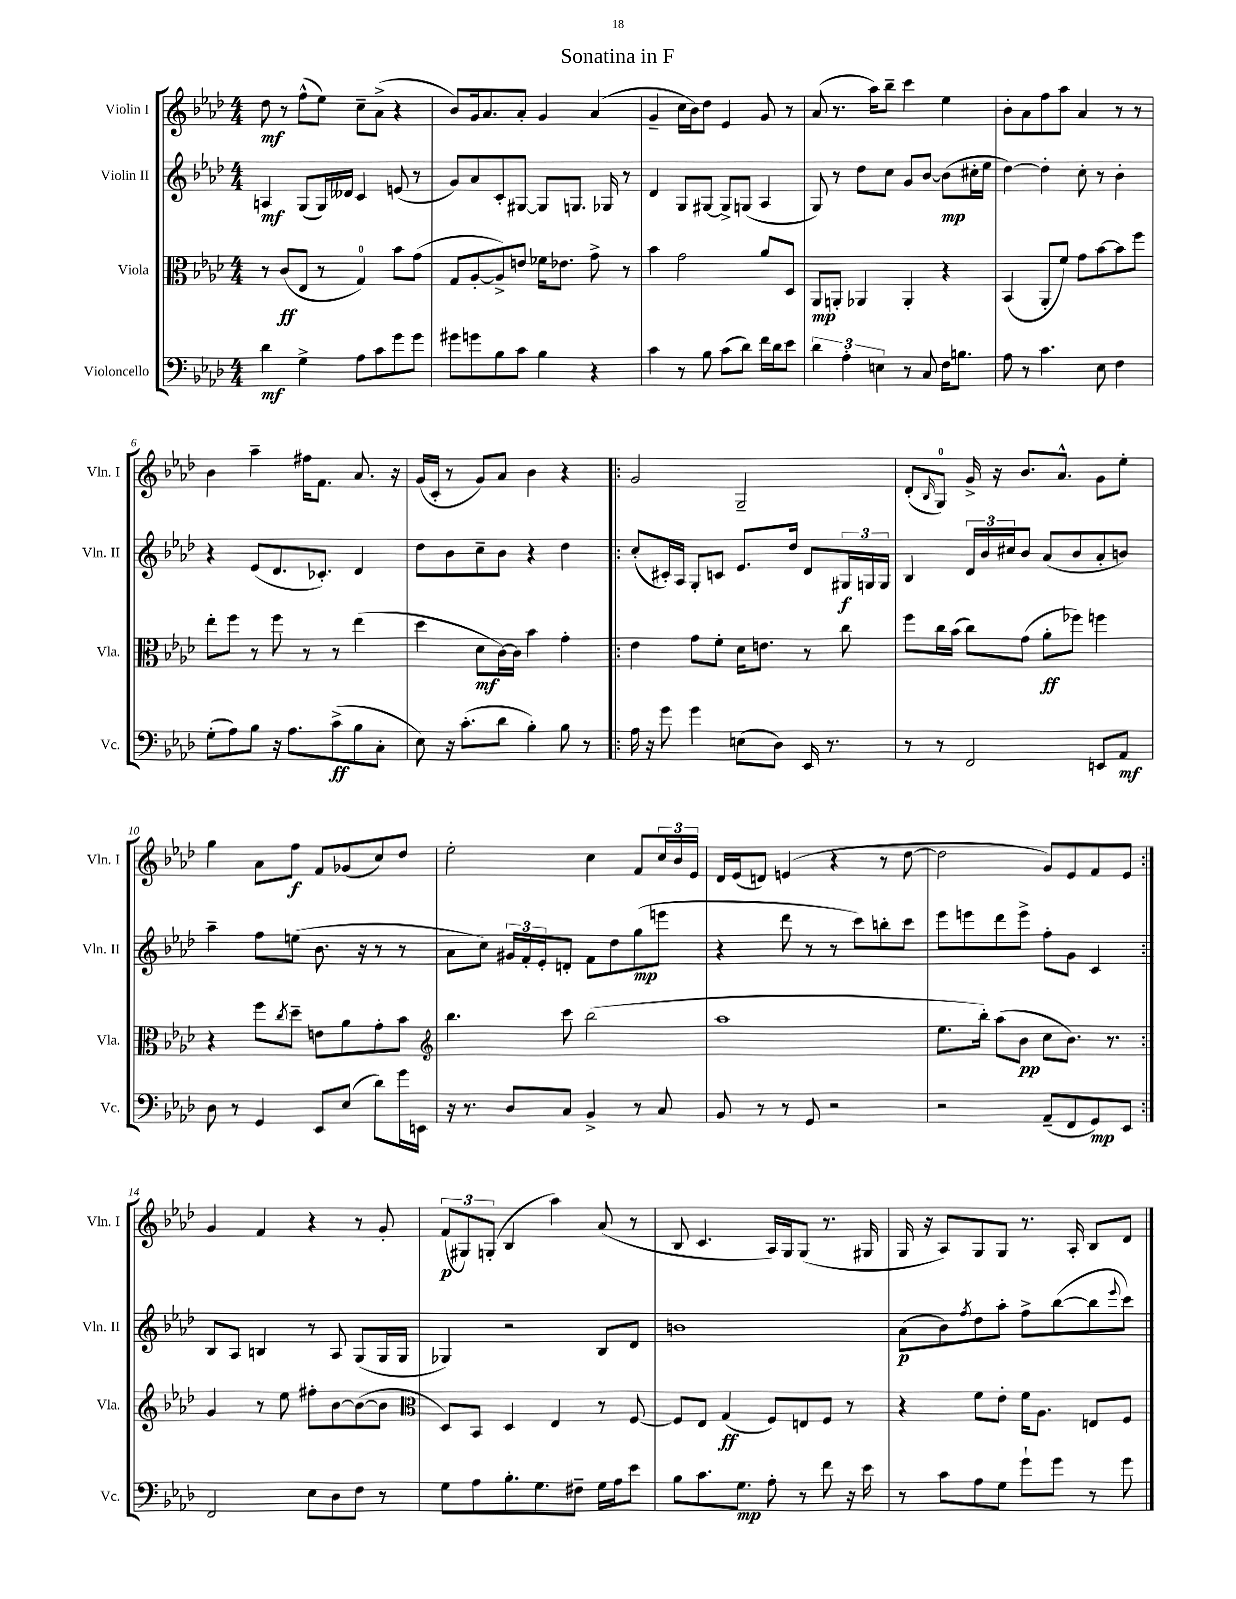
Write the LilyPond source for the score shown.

\header { title = "Sonatina in F" }
<<
\new StaffGroup <<
\new Staff = "s0" \with { instrumentName = "Violin I" shortInstrumentName = "Vln. I" } {
    \clef treble \key aes \major \numericTimeSignature \time 4/4
    des''8\mf r8 f''8-^( ees''8) c''8-- aes'8->( r4 |
    bes'8) g'16 aes'8. aes'8-. g'4 aes'4( |
    g'4-- c''16 bes'16) des''8 ees'4 g'8 r8 |
    aes'8( r8. aes''16) bes''8-- c'''4 ees''4 |
    bes'8-. aes'8 f''8 aes''8 aes'4 r8 r8 |
    bes'4 aes''4-- fis''16 f'8. aes'8. r16 |
    g'16( c'16-. r8 g'8) aes'8 bes'4 r4 |
    \repeat volta 2 { g'2 g2-- |
    des'8-.( \grace { bes16 } g8-0) g'16-> r16 bes'8. aes'8.-^ g'8 ees''8-. |
    g''4 aes'8 f''8\f f'8 ges'8( c''8) des''8 |
    ees''2-. c''4 f'8 \tuplet 3/2 { c''16 bes'16 ees'16 } |
    des'16 ees'16( d'8) e'4( r4 r8 des''8~ |
    des''2 g'8) ees'8 f'8 ees'8 | }
    g'4 f'4 r4 r8 g'8-. |
    \tuplet 3/2 { f'8\p( gis8) g8-.( } bes4 aes''4) aes'8( r8 |
    bes8 c'4. aes16) g16 g8( r8. gis16 |
    g16 r16 aes8) g8 g8 r8. aes16-. bes8 des'8 \bar "|." |
}
\new Staff = "s1" \with { instrumentName = "Violin II" shortInstrumentName = "Vln. II" } {
    \clef treble \key aes \major \numericTimeSignature \time 4/4
    a4\mf g8( g16) deses'16 c'4 e'8( r8 |
    g'8) aes'8 c'8-. gis8~ gis8 g8. ges16 r8 |
    des'4 g8 gis8~ gis8-> g8( aes4 |
    g8) r8 des''8 c''8 g'8 bes'8~ bes'8\mp( cis''16-. ees''16 |
    des''4~) des''4-. c''8-. r8 bes'4-. |
    r4 ees'8( des'8. ces'8.-.) des'4 |
    des''8 bes'8 c''8-- bes'8 r4 des''4 |
    \repeat volta 2 { c''8-.( cis'16-.) aes16 g8-. c'8 ees'8. des''16 des'8 \tuplet 3/2 { gis16\f g16 g16 } |
    bes4 \tuplet 3/2 { des'16 bes'16 cis''16 } bes'8 aes'8( bes'8 aes'8-. b'8) |
    aes''4-- f''8 e''8( bes'8. r16 r8 r8 |
    aes'8 c''8) \tuplet 3/2 { gis'16 f'16-. ees'16-. } d'8-. f'8 des''8 g''8\mp( e'''8 |
    r4 des'''8 r8 r8 c'''8) b''8-. c'''8 |
    ees'''8 e'''8 des'''8 e'''8-> f''8-. g'8 c'4 | }
    bes8 aes8 b4 r8 aes8 g8( g16 g16 |
    ges4) r2 bes8 des'8 |
    b'1 |
    aes'8\p( bes'8) \acciaccatura { f''8 } des''8 aes''8-. f''8-> bes''8~( bes''8 \appoggiatura { ees'''8 } c'''8) \bar "|." |
}
\new Staff = "s2" \with { instrumentName = "Viola" shortInstrumentName = "Vla." } {
    \clef alto \key aes \major \numericTimeSignature \time 4/4
    r8 c'8\ff( ees8 r8 g4-0) bes'8 g'8( |
    g8 aes8~-. aes8->) e'8 fes'16 ees'8. g'8-> r8 |
    bes'4 g'2 aes'8 des8 |
    aes,8\mp a,8-. aes,4 aes,4-. r4 |
    bes,4( aes,8-. f'8) g'8 bes'8~ bes'8 f''8 |
    ees''8-. f''8 r8 f''8 r8 r8 ees''4( |
    des''4 des'8\mf c'16~) c'16 bes'4 g'4-. |
    \repeat volta 2 { ees'4 g'8 f'8-. des'16 e'8. r8 c''8 |
    f''8 c''16 bes'16( c''8) g'8( aes'8-.\ff fes''8) f''4 |
    r4 f''8 \acciaccatura { c''8 } des''8-- e'8 aes'8 g'8-. bes'8 |
    \clef treble bes''4. c'''8 bes''2( |
    aes''1 |
    ees''8. bes''16-.) aes''8( bes'8\pp c''8 bes'8.) r8. | }
    g'4 r8 ees''8 fis''8-. bes'8~ bes'8~( bes'8 |
    \clef alto des8) bes,8 des4 ees4 r8 f8~ |
    f8 ees8 g4\ff( f8) e8 f8 r8 |
    r4 f'8 ees'8-. f'16 aes8. e8 f8 \bar "|." |
}
\new Staff = "s3" \with { instrumentName = "Violoncello" shortInstrumentName = "Vc." } {
    \clef bass \key aes \major \numericTimeSignature \time 4/4
    des'4\mf g4-> aes8 c'8 g'8 g'8 |
    gis'8 g'8 bes8 c'8 bes4 r4 |
    c'4 r8 bes8 c'8( des'8) f'16 des'16 ees'8 |
    \tuplet 3/2 { des'4 aes4-. e4 } r8 c8 f16 b8. |
    aes8 r8 c'4. ees8 f4 |
    g8-.( aes8) bes8 r16 aes8. c'8->\ff( bes8 c8-. |
    ees8) r16 c'8.-.( des'8 bes4-.) bes8 r8 |
    \repeat volta 2 { aes16 r16 g'8 g'4 e8( des8) ees,16 r8. |
    r8 r8 f,2 e,8 aes,8\mf |
    des8 r8 g,4 ees,8 ees8( des'8) g'16 e,16 |
    r16 r8. des8 c8 bes,4-> r8 c8 |
    bes,8 r8 r8 g,8 r2 |
    r2 aes,8--( f,8 g,8\mp) ees,8 | }
    f,2 ees8 des8 f8 r8 |
    g8 aes8 bes8.-. g8. fis8-- g16 aes16 ees'8 |
    bes8 c'8. g8.\mp aes8-. r8 f'8 r16 ees'16 |
    r8 c'8 aes8 g8 g'8-! g'8 r8 g'8 \bar "|." |
}
>>
>>
